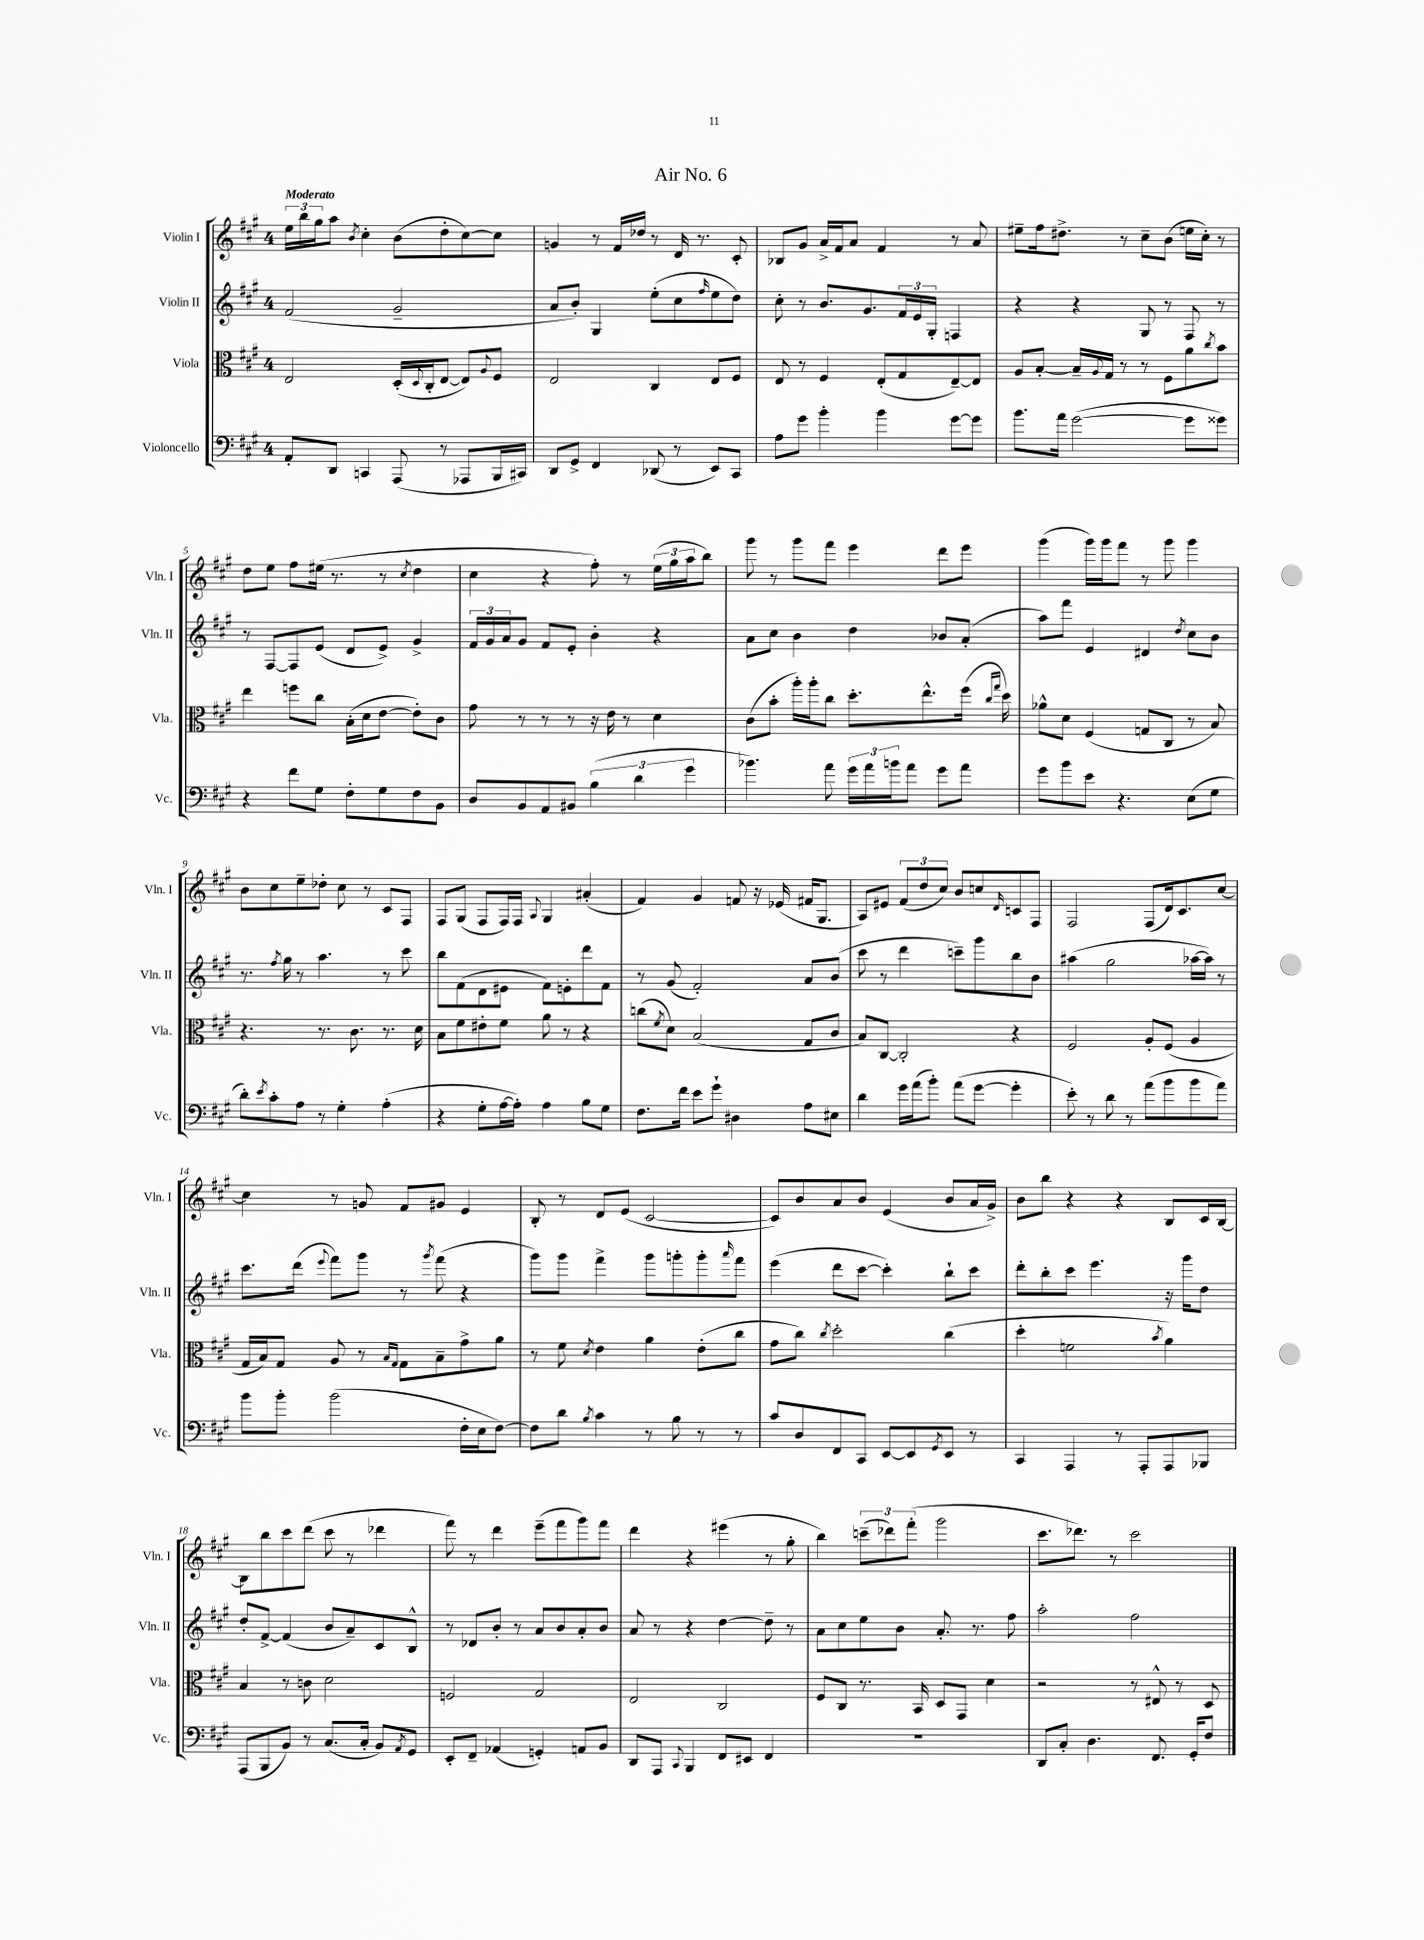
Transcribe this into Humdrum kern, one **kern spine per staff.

**kern	**kern	**kern	**kern
*staff4	*staff3	*staff2	*staff1
*clefF4	*clefC3	*clefG2	*clefG2
*k[f#c#g#]	*k[f#c#g#]	*k[f#c#g#]	*k[f#c#g#]
*M4/4	*M4/4	*M4/4	*M4/4
8AA'	2E	(2f#	24ee
.	.	.	24bb
.	.	.	24gg#
8DD	.	.	8aa
.	.	.	8qb
4CC	.	.	4cc#'
(8AAA	(16D'	2g#~	(8b
.	8qqD	.	.
.	16C#'	.	.
8r	[8E	.	8dd'
8AAA-	8E])	.	[8cc#)
.	8qqA	.	.
16BBB	8F#	.	8cc#]
16CC#)	.	.	.
=	=	=	=
8DD	2E	8a	4g
8GG#^	.	8b')	.
4FF#	.	4G#	8r
.	.	.	16f#
.	.	.	16dd-
(8DD-	4C#	(8ee'	8r
8r	.	8cc#	16d
.	.	.	8.r
.	.	16qqff#	.
8EE)	8E	8ee	.
8CC#	8F#	8dd)	8c#'
=	=	=	=
8A	8E	8cc#'	8B-
8g#	8r	8r	8g#
4b'	4F#	8.b	16a^
.	.	.	16f#
.	.	.	8a
.	.	8.g#	.
4b	(8E'	.	4f#
.	8G#	24f#	.
.	.	24e	.
.	.	24G#'	.
[8g#	[8E~)	4F	8r
8g#]	8E]	.	8a
=	=	=	=
8.b	8A	4r	8ee#~
.	[8B'	.	16ff#
16a	.	.	8.dd#^
([2g#	16B~]	4r	.
.	8qqA	.	.
.	16G#	.	.
.	8r	.	8r
.	8r	8G#	8cc#~
.	8F#	8r	(8b
8g#]	8a	8F#	16ee
.	.	.	16cc#')
.	8qcc#	.	.
8g##)	8b	8r	8r
=	=	=	=
4r	4ee	8r	8dd
.	.	[8F#	8ee
8f#	8ff	8F#]	8ff#
8G#	8cc#	(8e	(16ee#
.	.	.	8.r
8F#'	(16B'	8d	.
.	16d	.	.
8G#	[8e	8e^)	8r
.	.	.	8qcc#
8F#	8e'])	4g#^	4dd
8BB	8c#	.	.
=	=	=	=
8D	8g#	24f#	4cc#
.	.	24g#	.
.	.	24a	.
8BB	8r	8g#	.
8AA	8r	8f#	4r
8BB#	8r	8e'	.
(6B	16r	4b'	8ff#')
.	16e	.	.
.	8r	.	8r
6d	.	.	.
.	4d	4r	(24ee
.	.	.	24gg#
6g#	.	.	24aa
.	.	.	8bb)
=	=	=	=
4.b-)	(8c#	8a	8ggg#
.	8b'	8cc#	8r
.	16aa')	4b	8ggg#
.	16aa'	.	.
8a	8cc#	.	8fff#
24g#	8.dd'	4dd	4eee
24a	.	.	.
24b	.	.	.
8a	.	.	.
.	8.ee^^	.	.
8g#	.	8b-	8ddd
8a	(16ff#	(8a'	8eee
.	16qqcc#	.	.
.	16qqgg#	.	.
.	16dd)	.	.
=	=	=	=
8g#	8a-^^	8aa)	(4ggg#
8b	8d	8fff#	.
8e	(4F#	4e	16ggg#)
.	.	.	16ggg#
4.r	.	.	8fff#
.	8G	4d#	8r
.	8C#	.	8ggg#
.	.	8qdd	.
(8E	8r	8cc#	4ggg#
8G#	8B)	8b	.
=	=	=	=
8d')	4.r	8.r	8b
8qe	.	.	.
8c#'	.	.	8cc#
.	.	8qff#	.
.	.	16gg#	.
8A	.	8r	8ee~
8r	8.r	4.aa	8dd-'
4G#'	.	.	8cc#
.	8.c#	.	.
.	.	.	8r
(4A'	8.r	8r	8c#
.	.	8ccc#	8F#
.	16d	.	.
=	=	=	=
4r	8B	8bb	8F#
.	8f#	(8f#	(8G#
8G#'	8e#'	8d	8F#
[16A	8f#	8e#	16F#)
16A'])	.	.	16F#
.	.	.	8qqA
4A	8a	8f#)	4G#
.	8r	8e'	.
8B	4r	8ddd	(4a#'
8G#	.	8f#	.
=	=	=	=
8.F#	(8cc	8r	4f#)
.	8qf#	.	.
.	8d)	(8g#	.
16f#	.	.	.
8e	(2B	2f#')	4g#
8g#`	.	.	.
4D#	.	.	8f
.	.	.	16r
.	.	.	(16e-
8A	8G#	8a	16f#
.	.	.	8.G#
8E#	8c#	(8b	.
=	=	=	=
4d	8B)	8ccc#	8A)
.	[8C#	8r	8e#
16g#	2C#']	4ddd	(12f#
(16a	.	.	.
.	.	.	12dd
8b')	.	.	.
.	.	.	12cc#)
(8a	.	8ccc~)	8b
[8g#	.	8ggg#	8cc
.	.	.	16qqd
4g#']	4r	8bb	8c
.	.	8b	8F#
=	=	=	=
8e')	2F#	(4aa#	2F#
8r	.	.	.
8d	.	2gg#	.
8r	.	.	.
(8a	8A'	.	(8F#
8b	(8F#	.	16d)
.	.	.	8.c#
8b	4A	[16aa-	.
.	.	16aa-])	.
8a)	.	8r	[8cc#
=	=	=	=
8b	16G#	8.ccc#	4cc#]
.	16B)	.	.
8b'	8G#	.	.
.	.	(16ddd	.
.	.	8qqeee	.
(2b	8A	8fff#)	8r
.	8r	8ggg#	8g
.	16qqB	.	.
.	16qqG#	.	.
.	8G#	8r	8f#
.	.	8qggg#	.
.	8B~	(8fff#	8g#
16F#'	8g#^	4r	4e
16E	.	.	.
[8F#)	8a	.	.
=	=	=	=
8F#]	8r	8ggg#)	8B'
8d	8f#	8ggg#	8r
8qB	8qd	.	.
4c#	4e	4fff#^	8d
.	.	.	(8e
8r	4a	8ggg#	[2c#
8B	.	8ggg'	.
8r	(8e'	8ggg'	.
.	.	16qqaaa	.
8r	8cc#	8fff#	.
=	=	=	=
8c#	8g#	(4eee	8c#])
8D	8cc#)	.	8b
.	8qcc#	.	.
8FF#	2dd'	8ddd	8a
8CC#	.	[8ccc#	8b
[8EE	.	4ccc#'])	(4e
8EE]	.	.	.
8qGG#	.	.	.
8EE	(4cc#	8bb`	8b
8r	.	8ccc#	16a
.	.	.	16g#^)
=	=	=	=
4CC#	4dd'	8ddd'	8b
.	.	8bb'	8bb
4AAA	2f	8ccc#	4r
.	.	4.eee	.
8r	.	.	4r
8AAA'	.	.	.
.	8qb	.	.
8AAA	4a)	16r	8B
.	.	16ggg#	.
8BBB-	.	8dd	16c#
.	.	.	[16B
=	=	=	=
(8AAA	4B	8dd'	8B]
8BBB	.	[8f#^	8bb
8BB)	8r	(4f#]	8ccc#
8r	8c	.	(8ddd
(8.C#	2d	8b	8ccc#
.	.	8a~)	8r
16C#'	.	.	.
8BB)	.	8c#	4ddd-
8qAA	.	.	.
8GG#	.	8B^^	.
=	=	=	=
8EE'	2F	8r	8fff#)
8FF#~	.	8d-	8r
(4AA-	.	8b'	4ddd
.	.	8r	.
4GG')	2G#	8a	(8eee~
.	.	8b	8fff#
8AA	.	8a'	8ggg#)
8BB	.	8b	8fff#
=	=	=	=
8DD	2E	8a	4ddd
8AAA	.	8r	.
8qqCC#	.	.	.
4BBB	.	4r	4r
8FF#	2C#	[4dd	(4eee#
8EE#	.	.	.
4FF#	.	8dd~]	8r
.	.	8r	8gg#'
=	=	=	=
1r	8F#	8a	4bb)
.	8C#	8cc#	.
.	8.r	8ee	(12ccc~
.	.	.	12ddd-)
.	.	8b	.
.	.	.	(12fff#'
.	16BB	.	.
.	8D	8.a'	2ggg#
.	8GG#	.	.
.	.	8.r	.
.	4d	.	.
.	.	8ff#	.
=	=	=	=
8DD	2r	2aa'	8.ccc#
8C#'	.	.	.
.	.	.	8.ddd-)
4.D	.	.	.
.	.	.	8r
.	8r	2ff#	2ccc#
8.FF#	8E#^^	.	.
.	8r	.	.
16GG#'	.	.	.
8F#	8D	.	.
==	==	==	==
*-	*-	*-	*-
